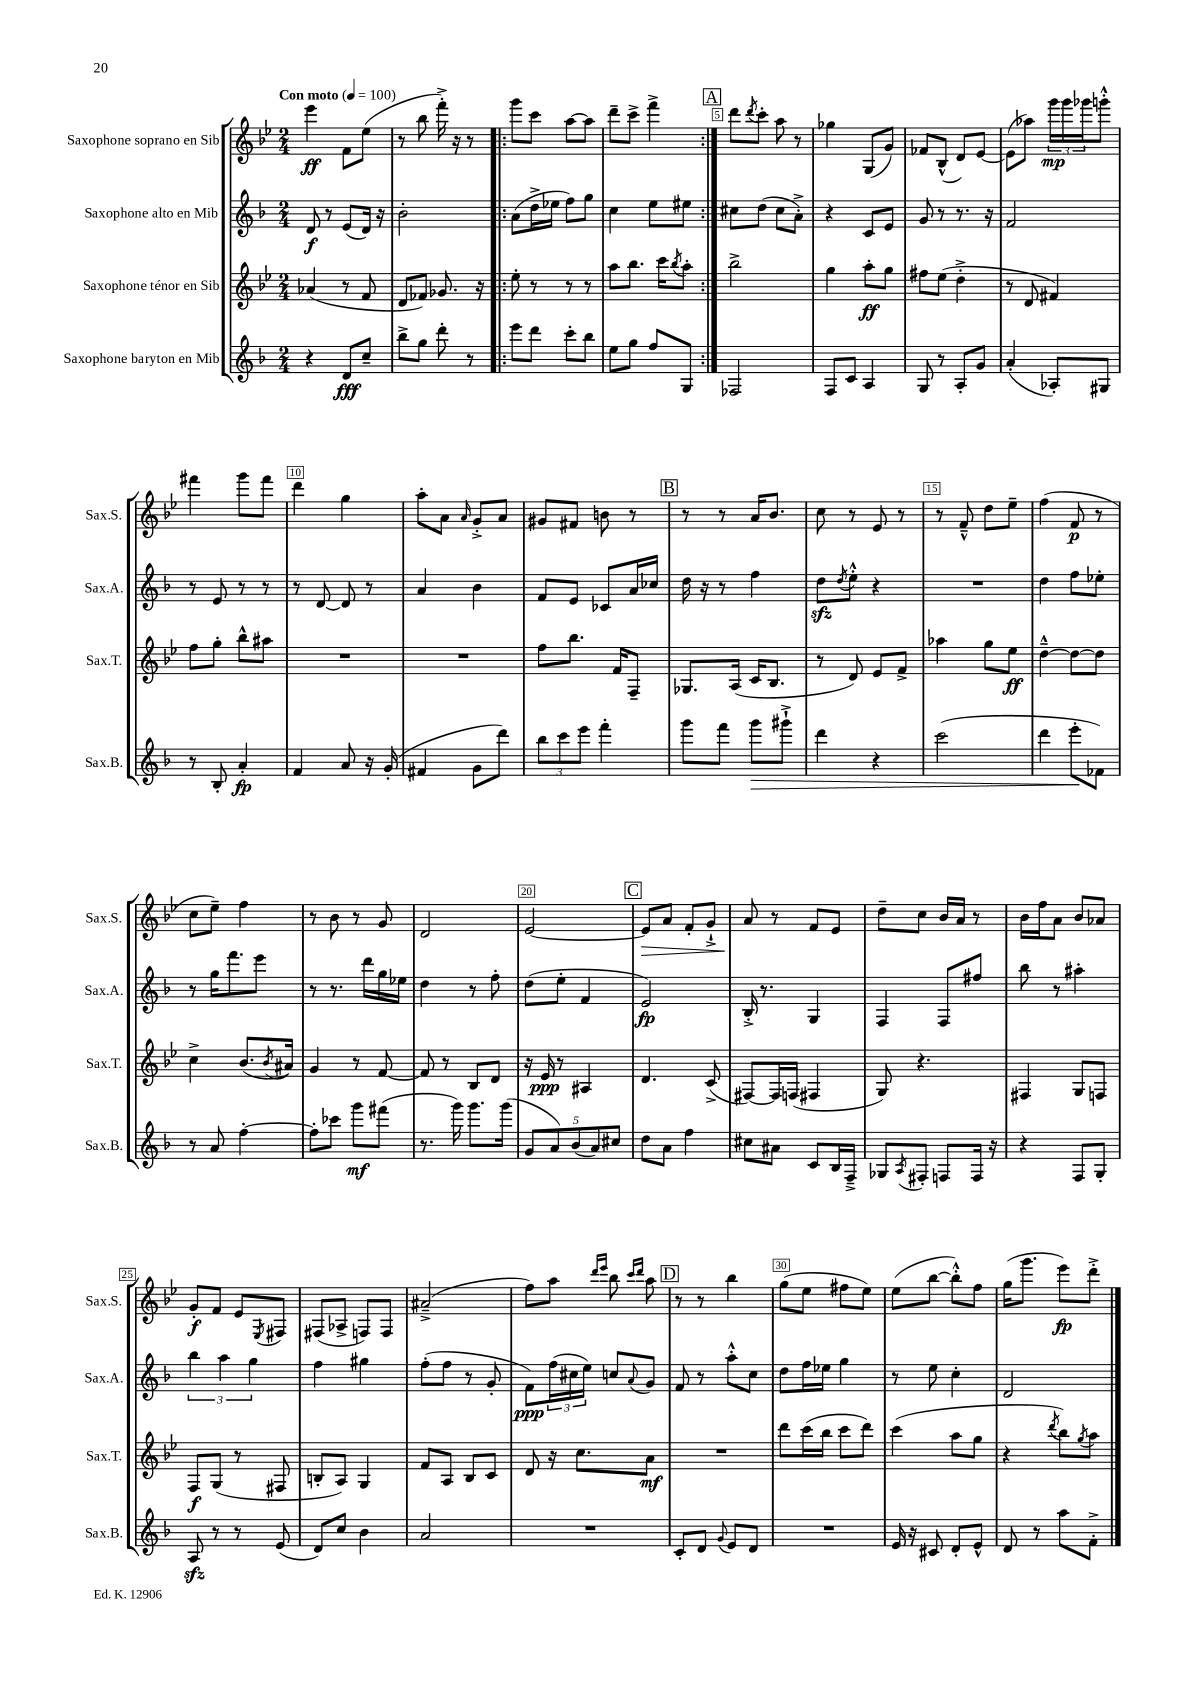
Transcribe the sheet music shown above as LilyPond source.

<<
\new StaffGroup <<
\new Staff = "s0" \with { instrumentName = "Saxophone soprano en Sib" shortInstrumentName = "Sax.S." } {
    \clef treble \key bes \major \numericTimeSignature \time 2/4 \tempo "Con moto" 4 = 100
    ees'''4\ff f'8 ees''8( |
    r8 bes''8 f'''16-.->) r16 r8 |
    \repeat volta 2 { g'''8 c'''8 a''8~ a''8 |
    d'''8-- c'''8-> f'''4-> | }
    \mark \markup { \box "A" } d'''8 \acciaccatura { d'''8 } c'''8-. a''8 r8 |
    ges''4 g8( g'8) |
    fes'8 bes8-^( d'8) ees'8~ |
    ees'8( aes''8) \tuplet 3/2 { g'''16\mp g'''16 ges'''16 } g'''8-.-^ |
    fis'''4 g'''8 fis'''8 |
    d'''4 g''4 |
    a''8-. a'8 \grace { a'16 } g'8-.-> a'8 |
    gis'8 fis'8 b'8 r8 |
    \mark \markup { \box "B" } r8 r8 a'16 bes'8. |
    c''8 r8 ees'8 r8 |
    r8 f'8---^ d''8 ees''8-- |
    f''4( f'8\p r8 |
    c''8 ees''8--) f''4 |
    r8 bes'8 r8 g'8 |
    d'2 |
    ees'2~ |
    \mark \markup { \box "C" } ees'8\> a'8 f'8-. g'8-!-> |
    a'8\! r8 f'8 ees'8 |
    d''8-- c''8 bes'16 a'16 r8 |
    bes'16 f''16 a'8 bes'8 aes'8 |
    g'8-.\f f'8 ees'8 \acciaccatura { ees8 } fis8 |
    fis8( aes8-> f8) f8 |
    ais'2--->( |
    f''8) a''8 \grace { d'''16 ees'''16 } bes''8 \grace { c'''16 d'''16 } a''8 |
    \mark \markup { \box "D" } r8 r8 bes''4 |
    g''8( ees''8 fis''8 ees''8) |
    ees''8( bes''8~ bes''8-.-^) f''8 |
    g''16( g'''8. ees'''8\fp) d'''8-.-> \bar "|." |
}
\new Staff = "s1" \with { instrumentName = "Saxophone alto en Mib" shortInstrumentName = "Sax.A." } {
    \clef treble \key f \major \numericTimeSignature \time 2/4
    d'8\f r8 e'8( d'16) r16 |
    bes'2-. |
    \repeat volta 2 { a'8( d''16-> ees''16 f''8) g''8 |
    c''4 e''8 eis''8 | }
    \mark \markup { \box "A" } cis''8 d''8( cis''8 a'8-.->) |
    r4 c'8 e'8 |
    g'8 r8 r8. r16 |
    f'2 |
    r8 e'8 r8 r8 |
    r8 d'8~ d'8 r8 |
    a'4 bes'4 |
    f'8 e'8 ces'8 a'16 ces''16 |
    \mark \markup { \box "B" } d''16 r16 r8 f''4 |
    d''8\sfz \acciaccatura { d''8 } e''8-.-^ r4 |
    R2 |
    d''4 f''8 ees''8-. |
    r8 g''16 f'''8. e'''8 |
    r8 r8. d'''16 g''16 ees''16 |
    d''4 r8 f''8-. |
    d''8( e''8-. f'4 |
    \mark \markup { \box "C" } e'2\fp) |
    bes16-.-> r8. g4 |
    f4 f8 fis''8 |
    bes''8 r8 ais''4-. |
    \tuplet 3/2 { bes''4 a''4 g''4 } |
    f''4 gis''4 |
    f''8-.( f''8 r8 g'8-. |
    f'8\ppp) \tuplet 3/2 { f''16( cis''16 e''16) } c''8 \appoggiatura { a'8 } g'8 |
    \mark \markup { \box "D" } f'8 r8 a''8-.-^ c''8 |
    d''8 f''16 ees''16 g''4 |
    r8 e''8 c''4-. |
    d'2 \bar "|." |
}
\new Staff = "s2" \with { instrumentName = "Saxophone ténor en Sib" shortInstrumentName = "Sax.T." } {
    \clef treble \key bes \major \numericTimeSignature \time 2/4
    aes'4( r8 f'8 |
    d'8 fes'8) ges'8. r16 |
    \repeat volta 2 { ees''8-. r8 r8 r8 |
    a''8 bes''8. c'''16 \acciaccatura { bes''8 } a''8-. | }
    \mark \markup { \box "A" } bes''2-> |
    g''4 a''8-.\ff g''8 |
    fis''8 ees''8( d''4-.-> |
    r8 d'8 fis'4) |
    f''8 g''8-. bes''8-^ ais''8 |
    R2 |
    R2 |
    f''8 bes''8. f'16 f8-- |
    \mark \markup { \box "B" } ges8. a16( c'16 bes8. |
    r8 d'8) ees'8 f'8-> |
    aes''4 g''8 ees''8\ff |
    d''4~---^ d''8~ d''8 |
    c''4-> bes'8.( \acciaccatura { bes'8 } ais'16) |
    g'4 r8 f'8~ |
    f'8 r8 bes8 d'8 |
    r16 ees'16\ppp r8 ais4 |
    \mark \markup { \box "C" } d'4. c'8->( |
    fis8~) fis16 f16( fis4 |
    g8) r4. |
    fis4 g8 f8 |
    f8\f g8( r8 fis8 |
    b8-. a8) g4 |
    f'8 a8 bes8 c'8 |
    d'8 r16 c''8. a'8\mf |
    \mark \markup { \box "D" } R2 |
    d'''8 c'''16( bes''16 c'''8 d'''8) |
    c'''4( a''8 g''8 |
    r4 \acciaccatura { d'''8 } bes''8) \acciaccatura { g''8 } a''8 \bar "|." |
}
\new Staff = "s3" \with { instrumentName = "Saxophone baryton en Mib" shortInstrumentName = "Sax.B." } {
    \clef treble \key f \major \numericTimeSignature \time 2/4
    r4 d'8\fff c''8-- |
    bes''8-> g''8 d'''8-. r8 |
    \repeat volta 2 { e'''8 d'''8 c'''8-. bes''8 |
    e''8 g''8 f''8 g8 | }
    \mark \markup { \box "A" } fes2 |
    f8 c'8 a4 |
    g8 r8 a8-. g'8 |
    a'4-.( aes8-.) gis8 |
    r8 bes8-. a'4-.\fp |
    f'4 a'8 r16 g'16-.( |
    fis'4 g'8 d'''8) |
    \tuplet 3/2 { bes''8 c'''8 e'''8 } f'''4-. |
    \mark \markup { \box "B" } g'''8 f'''8 g'''8\> gis'''8-!-> |
    d'''4 r4 |
    c'''2( |
    d'''4 e'''8-.\! fes'8) |
    r8 a'8 f''4~-. |
    f''8-. ces'''8 g'''8\mf fis'''8( |
    r8. g'''16) g'''8. g'''16( |
    \tuplet 5/4 { g'8 a'8) bes'8( a'8) cis''8 } |
    \mark \markup { \box "C" } d''8 a'8 f''4 |
    cis''8 ais'8 c'8 bes16 f16---> |
    ges8 \acciaccatura { a8 } fis8-. f8 f16 r16 |
    r4 f8 g8-. |
    a8\sfz r8 r8 e'8( |
    d'8) c''8 bes'4 |
    a'2 |
    R2 |
    \mark \markup { \box "D" } c'8-. d'8 \appoggiatura { g'8 } e'8 d'8 |
    R2 |
    e'16 r16 cis'8 d'8-. e'8-^ |
    d'8 r8 a''8 f'8-.-> \bar "|." |
}
>>
>>
\layout { \context { \Score \override BarNumber.break-visibility = ##(#f #t #t) barNumberVisibility = #(every-nth-bar-number-visible 5) \override BarNumber.stencil = #(make-stencil-boxer 0.1 0.3 ly:text-interface::print) } }
